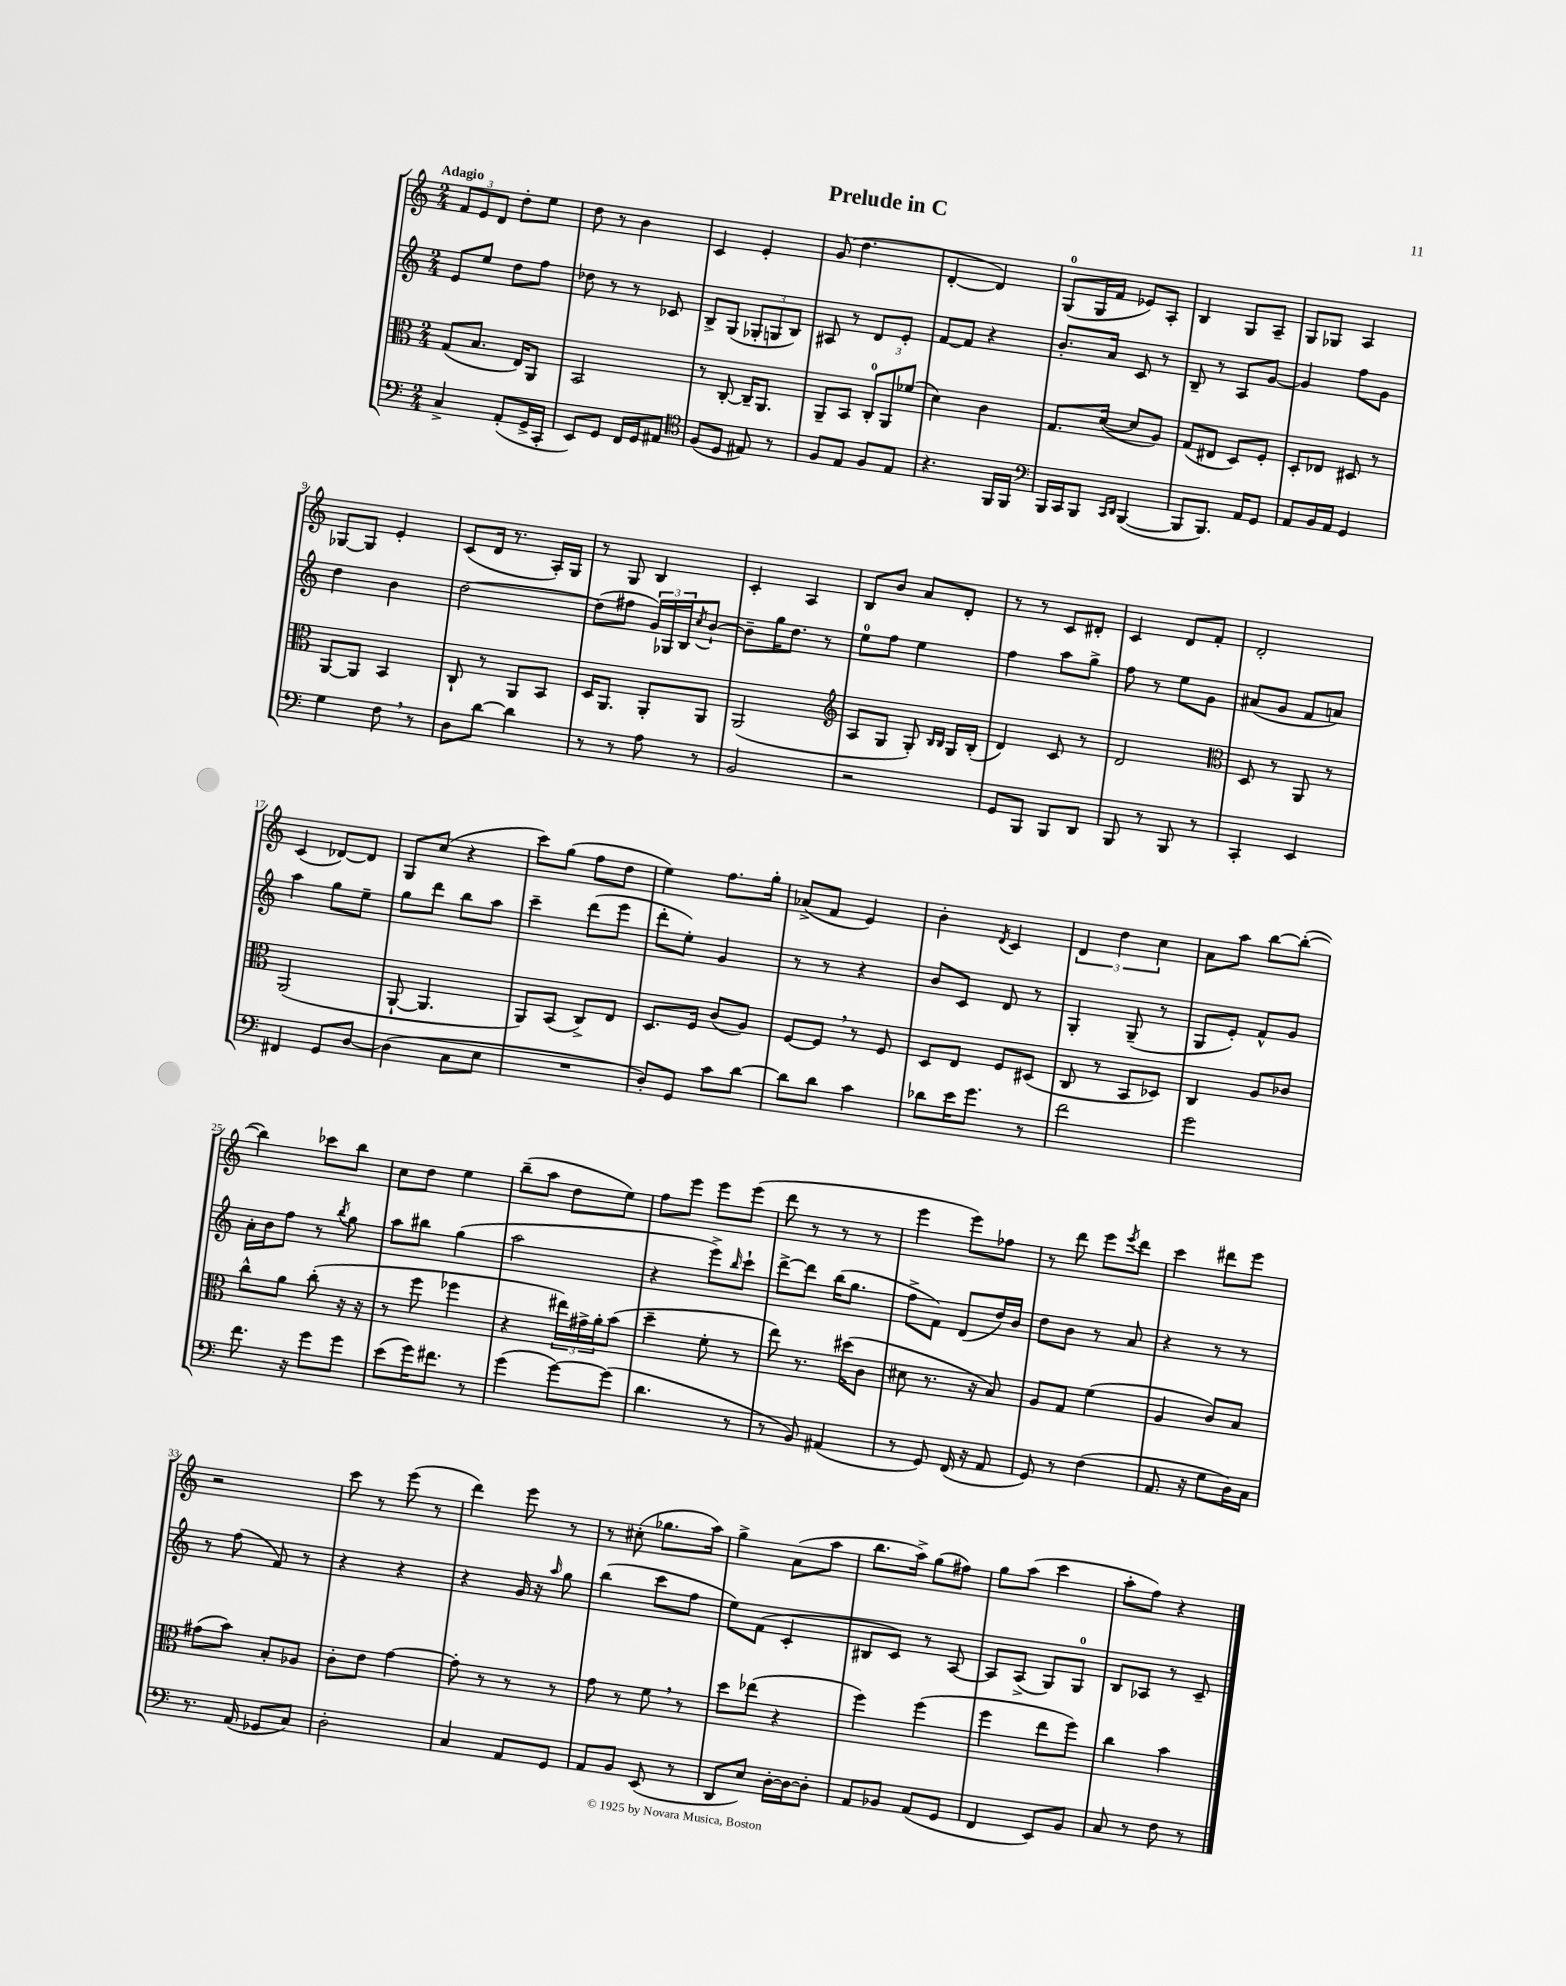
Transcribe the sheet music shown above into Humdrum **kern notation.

**kern	**kern	**kern	**kern
*part4	*part3	*part2	*part1
*staff4	*staff3	*staff2	*staff1
*clefF4	*clefC3	*clefG2	*clefG2
*k[]	*k[]	*k[]	*k[]
*M2/4	*M2/4	*M2/4	*M2/4
=1	=1	=1	=1
!	!	!	!LO:TX:a:B:t=Adagio
4C^/	(8G/L	8e/L	12f/L
.	.	.	12e/
.	8.B/J	8ee/J	.
.	.	.	12d/J
(8AA'/L	.	8dd\L	8dd'\L
.	16E/KL)	.	.
16GG^/L	8AA/J	8ff\J	8ee\J
16CC'/JJ	.	.	.
=2	=2	=2	=2
8EE/L)	2BB/	8dd-X\	8dd\
8GG/J	.	8r	8r
16FF/LL	.	8r	4b\
16GG/J	.	.	.
8AA#X/J	.	8c-X/	.
=3	=3	=3	=3
*clefC4	*	*	*
(8F/L	8r	8B^/L	4c/
8D/J	[8C'/	(8G/J	.
8E#X/)	16C~/KL]	12G-X'/L	4e'/
.	8.AA/J	.	.
.	.	12Gn/	.
8r	.	.	.
.	.	12B/J)	.
=4	=4	=4	=4
8F/L	8AA~/L	8A#X/	(8g/
8E/J	8BB/J	8r	4.dd\
8F/L	12C'/L	8d/L	.
.	12AA/	.	.
8E/J	.	8e'/J	.
.	(12f-X/J	.	.
=5	=5	=5	=5
4.r	4d\)	[8f/L	[4d'/
.	.	8f/J]	.
.	4c\	4r	4d/])
16FF/LL	.	.	.
16FF/JJ	.	.	.
=6	=6	=6	=6
*clefF4	*	*	*
16BBB/LL	8.G/L	8.b'/L	(8G/L
16CC/J	.	.	.
8BBB/J	.	.	16G/L
.	([16d/Jk	16a/Jk	16f/JJ
16qqCC/LL	.	.	.
16qqDD/JJ	.	.	.
([4BBB/	8d/L]	8c/	8e-X/L)
.	8A/J)	8r	8A'/J
=7	=7	=7	=7
8BBB/L]	(8G/L	8B~/	4B/
8.BBB/J)	8E#X/J	8r	.
.	8D/L)	8A/L	8G/L
16AA/KL	.	.	.
8GG/J	8F'/J	[8g/J	8A~/J
=8	=8	=8	=8
8AA/L	8D'/L	4g/]	8G/L
16BB/L	8E-X/J	.	8G-X/J
16AA/JJ	.	.	.
4GG/	8D#X/	8ff\L	4A/
.	8r	8g\J	.
!!LO:LB:g=z
=9	=9	=9	=9
4G\	[8AA/L	4dd\	[8G-X/L
.	8AA/J]	.	8G-/J]
8F,\	4BB/	4b\	4e'/
8r	.	.	.
=10	=10	=10	=10
8D\L	8C`/	[2dd\	(8c/L
[8d\J	8r	.	16d/Jk
.	.	.	8.r
4d\]	8AA/L	.	.
.	8BB/J	.	16A'/LL)
.	.	.	16G/JJ
=11	=11	=11	=11
8r	16D/KL	(8dd\L]	8r
.	8.AA/J	.	.
8r	.	8ff#X\J	8G/
8A\	8AA'/L	24g/LL)	4B/
.	.	24G-X/	.
.	.	24B/J	.
.	.	8qcc/	.
8r	8AA/J	[8b`/J	.
=12	=12	=12	=12
2BB/	(2AA/	8b~\L]	4c'/
.	.	16gg\K	.
.	.	8.dd\J	.
.	.	.	4A/
.	.	8r	.
=13	=13	=13	=13
*	*clefG2	*	*
2r	8A/L	8ee\L	8B/L
.	8G/J	8ff\J	8b/J
.	8G'/)	4ee\	8a/L
.	16qqB/LL	.	.
.	16qqB/JJ	.	.
.	16G/LL	.	8d'/J
.	(16B'/JJ	.	.
=14	=14	=14	=14
8GG/L	4d/)	4ff\	8r
8BBB/J	.	.	8r
8BBB/L	8c/	8aa\L	8c/L
8DD/J	8r	8gg^\J	8d#X'/J
=15	=15	=15	=15
8BBB/	2d/	8ff\	4c/
8r	.	8r	.
8BBB/	.	8ee\L	8d/L
8r	.	8g\J	8f'/J
=16	=16	=16	=16
*	*clefC3	*	*
4CC'/	8D/	(8a#X/L	2d'/
.	8r	8g/J	.
4EE/	8AA/	8f/L	.
.	8r	8an/J)	.
!!LO:LB:g=z
=17	=17	=17	=17
4FF#X/	(2AA/	4aa\	(4c/
8GG/L	.	8gg\L	[8d-X/L)
[8D/J	.	8ee~\J	8d-/J]
=18	=18	=18	=18
(4D\]	[8AA`/	8gg\L	8G/L
.	4.AA/]	8ddd\J	(8cc/J
8C\L	.	8bb\L	4r
8E\J	.	8aa\J	.
=19	=19	=19	=19
2r	8AA/L)	4ccc~\	8ccc\L)
.	(8BB/J	.	(8gg\J
.	8C^/L)	(8ddd\L	8ff\L
.	8E/J	8eee\J	8dd\J
=20	=20	=20	=20
8D'/L)	8.D/L	8ddd'\L	4ee\)
8GG/J	.	8ee'\J)	.
.	16F/Jk	.	.
8c\L	(8c/L	4g/	8.ff\L
[8d\J	8A/J)	.	.
.	.	.	16gg'\Jk
=21	=21	=21	=21
8d\L]	[8F/L	8r	(8a-X^/L
8d\J	8F,/J]	8r	8f/J
4c\	8r	4r	4e/)
.	8F/	.	.
=22	=22	=22	=22
8d-X\L	8D/L	8b/L	4b'\
16e\K	8E/J	8c/J	.
8.g\J	.	.	.
.	.	.	8qd/
.	8F/L	8d/	4c/
8r	(8D#X/J	8r	.
=23	=23	=23	=23
2f\	8C/	4G'/	6d/
.	8r	.	.
.	.	.	6dd\
.	8BB/L	(8G~/	.
.	.	.	6cc\
.	8D-X/J)	8r	.
=24	=24	=24	=24
2g\	4C/	8G/L	8a\L
.	.	8e'/J)	8aa\J
.	8A/L	8f^^/L	[8bb\L
.	8c-X/J	8g/J	(8bb'\J_
!!LO:LB:g=z
=25	=25	=25	=25
8.f\	8cc^^\L	16a'\LL	4bb\])
.	.	16b\J	.
.	8a\J	8ff\J	.
16r	.	.	.
8g\L	(8cc'\	8r	8ccc-X\L
.	.	8qbb/	.
8g\J	16r	8gg\	8bb\J
.	16r	.	.
=26	=26	=26	=26
(8e\L	8r	8aa\L	8cc\L
16g\K)	8ff\	8bb#X\J	8dd\J
8.f#X\J	.	.	.
.	4ff-X\	(4gg\	4ee\
8r	.	.	.
=27	=27	=27	=27
(4g\	4r	2aa\	(8bb~\L
.	.	.	8aa\J
[8g\L)	24ee#X\LL)	.	8dd\L
.	24g#X^\	.	.
.	24a'\J	.	.
(8g\J]	(8b\J	.	8ee\J)
=28	=28	=28	=28
4.d\	4dd~\	4r	8ff\L
.	.	.	8eee\J
.	8f'\	8eee^\L)	8eee\L
.	.	16qqbb/	.
8r	8r	8ccc`\J	(8eee\J
=29	=29	=29	=29
8r	8ee\)	[8ddd^\L	8ddd\
8BB/)	8.r	8ddd\J]	8r
(4AA#X/	.	(16bb\KL	8r
.	(16dd#X\KL	8.gg\J	.
.	8c\J	.	8r
=30	=30	=30	=30
8r	8d#X\	8ff^\L	4eee\
8GG/)	8.r	8f\J)	.
(16FF/	.	(8d/L	8eee\L)
16r	16r	.	.
8AA/	8B/)	16dd/L)	8ff-X\J
.	.	16b/JJ	.
=31	=31	=31	=31
8GG/)	8A/L	8dd\L	8r
8r	8G/J	8b\J	8ddd\
(4F\	(4f\	8r	8eee\L
.	.	.	8qeee/
.	.	8a/	8ddd\J
=32	=32	=32	=32
8.AA/	4A/	4r	4ccc\
16r	.	.	.
8G\L	8c/L)	8r	8ddd#X\L
16D\L)	8B/J	8r	8eee\J
16C\JJ	.	.	.
!!LO:LB:g=z
=33	=33	=33	=33
8.r	(8g#X\L	8r	2r
.	8b\J)	(8ff\	.
(16AA/	.	.	.
8GG-X/L	8B'/L	8f/)	.
8C/J)	8A-X/J	8r	.
=34	=34	=34	=34
2D'\	8c'\L	4r	8ccc\
.	8e\J	.	8r
.	[4g\	4r	(8eee\
.	.	.	8r
=35	=35	=35	=35
4C/	8g'\]	4r	4ddd\)
.	8r	.	.
8AA/L	8r	16g/	8eee\
.	.	16r	.
.	.	16qqaa/	.
8GG/J	8r	8gg\	8r
=36	=36	=36	=36
8AA/L	8g\	(4bb\	8r
8BB/J	8r	.	(8cc#X'\
(8EE/	8f,\	8ccc\L	8.gg-X\L
8r	8r	8ff\J	.
.	.	.	16aa\Jk)
=37	=37	=37	=37
8DD/L	8dd\L	8ee\L)	4gg^\
8E/J)	(8ee-X\J	(8f\J	.
[16D'\LL	4r	4c'/	(8a\L
16D\J_	.	.	.
8D'\J]	.	.	8aa\J
=38	=38	=38	=38
8AA/L	4ff\)	8B#X/L	8.bb\L
8BB-X/J	.	8c/J)	.
.	.	.	16aa^\Jk)
(8AA/L	(4ff\	8r	(8gg\L
8GG/J	.	[8A/	8ff#X\J)
=39	=39	=39	=39
4FF/	4ff\	8A/L]	8gg\L
.	.	(8A^/J	(8aa\J
8EE/L)	8ee\L	8G/L)	4ccc\
8BB/J	8ff\J)	8G/J	.
=40	=40	=40	=40
8C/	4cc\	8B/L	8aa'\L
8r	.	8A-X/J	8ff\J)
8F\	4b\	8r	4r
8r	.	8c~/	.
==	==	==	==
*-	*-	*-	*-
